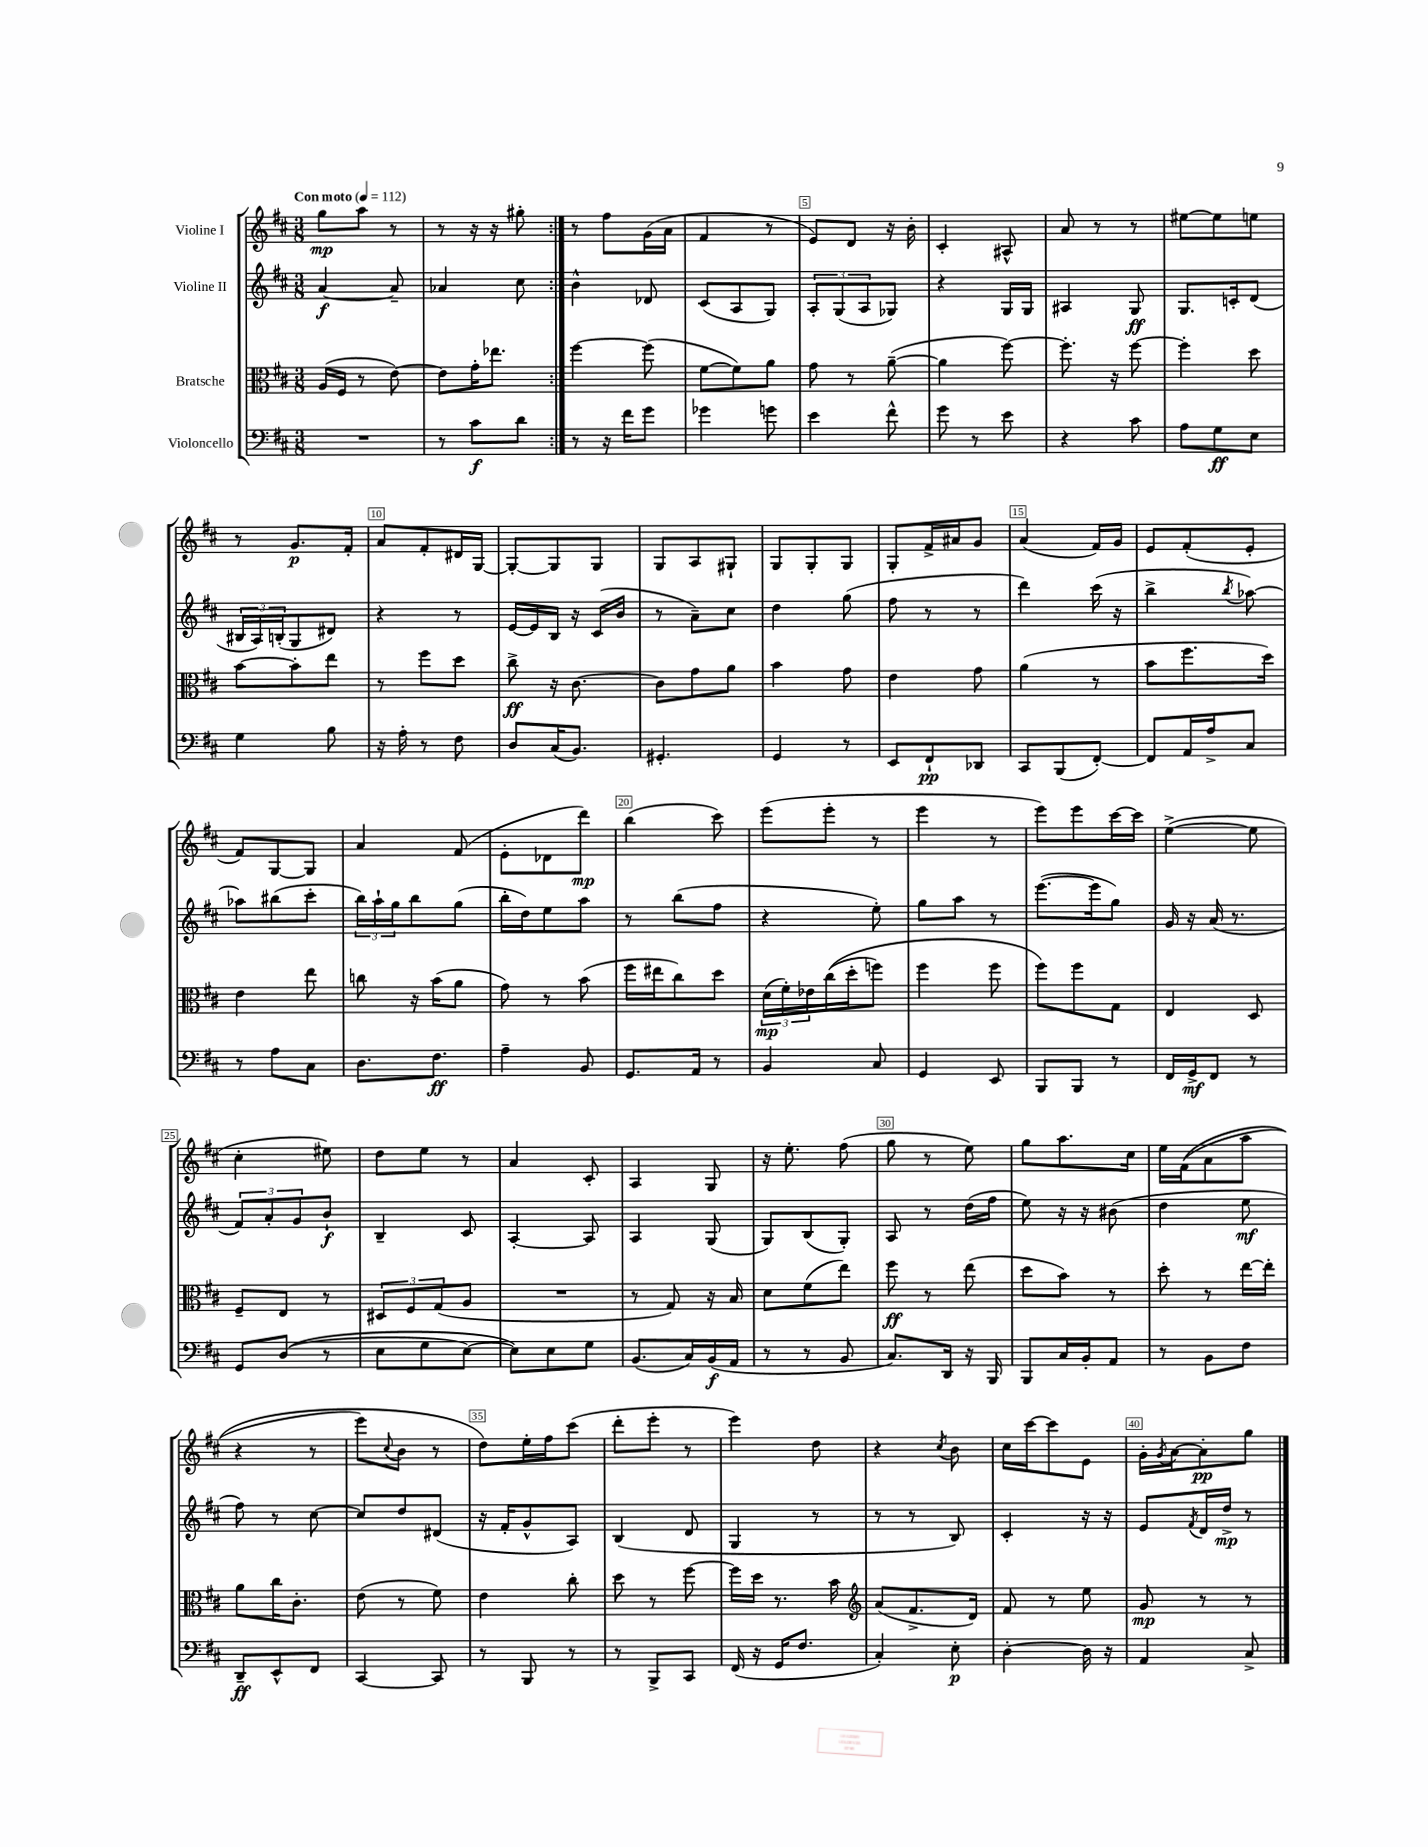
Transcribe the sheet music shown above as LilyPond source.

<<
\new StaffGroup <<
\new Staff = "s0" \with { instrumentName = "Violine I" } {
    \clef treble \key d \major \numericTimeSignature \time 3/8 \tempo "Con moto" 4 = 112
    \repeat volta 2 { g''8\mp a''8 r8 |
    r8 r16 r16 gis''8-. | }
    r8 fis''8 g'16( a'16 |
    fis'4 r8 |
    e'8) d'8 r16 b'16-. |
    cis'4-. ais8-^ |
    a'8 r8 r8 |
    eis''8~ eis''8 e''8 |
    r8 g'8.\p fis'16-. |
    a'8 fis'8-. dis'16 g16~ |
    g8~-. g8 g8 |
    g8 a8 gis8-! |
    g8 g8-. g8 |
    g8-. fis'16-> ais'16 g'8 |
    a'4( fis'16) g'16 |
    e'8 fis'8-.( e'8-. |
    fis'8) g8~ g8 |
    a'4 fis'8( |
    e'8-. des'8 d'''8\mp) |
    b''4( cis'''8) |
    e'''8( e'''8-. r8 |
    e'''4 r8 |
    e'''8) e'''8 cis'''16~ cis'''16 |
    e''4~->( e''8 |
    cis''4-. eis''8) |
    d''8 e''8 r8 |
    a'4 cis'8-. |
    a4 g8 |
    r16 e''8.-. fis''8( |
    g''8 r8 e''8) |
    g''8 a''8. cis''16 |
    e''16 fis'16(\( a'8 a''8 |
    r4 r8 |
    e'''8) \appoggiatura { cis''8 } b'8 r8 |
    d''8\) e''16-. fis''16 cis'''8( |
    d'''8-. e'''8-. r8 |
    e'''4) d''8 |
    r4 \acciaccatura { cis''8 } b'8 |
    cis''16 cis'''16~ cis'''8 e'8 |
    g'16-. \acciaccatura { g'8 } a'16~ a'8-.\pp g''8 \bar "|." |
}
\new Staff = "s1" \with { instrumentName = "Violine II" } {
    \clef treble \key d \major \numericTimeSignature \time 3/8
    \repeat volta 2 { a'4~\f a'8-- |
    aes'4 cis''8 | }
    b'4-^ des'8 |
    cis'8( a8 g8) |
    \tuplet 3/2 { a8-. g8( a8 } ges8) |
    r4 g16 g16 |
    ais4 g8\ff |
    g8. c'16-. d'8( |
    \tuplet 3/2 { bis16 a16) b16-.( } g8 dis'8) |
    r4 r8 |
    e'16~ e'16 b16 r16 cis'16( b'16 |
    r8 a'8--) cis''8 |
    d''4 g''8( |
    fis''8 r8 r8 |
    d'''4) cis'''16( r16 |
    b''4-> \acciaccatura { b''8 } aes''8~) |
    aes''8 bis''8( cis'''8-. |
    \tuplet 3/2 { b''16) a''16-! g''16 } b''8 g''8( |
    b''16-. d''16) e''8 a''8 |
    r8 b''8( fis''8 |
    r4 e''8-.) |
    g''8 a''8 r8 |
    e'''8.~( e'''16 g''8) |
    g'16 r16 a'16( r8. |
    \tuplet 3/2 { fis'8) a'8-. g'8 } b'8-!\f |
    b4-- cis'8 |
    a4~-. a8 |
    a4 g8( |
    g8) b8( g8-.) |
    a8 r8 d''16( fis''16 |
    e''8) r16 r16 bis'8( |
    d''4 e''8\mf |
    fis''8) r8 cis''8~ |
    cis''8 d''8 dis'8( |
    r16 fis'16-. g'8-^ a8) |
    b4( d'8 |
    g4 r8 |
    r8 r8 b8) |
    cis'4-. r16 r16 |
    e'8 \acciaccatura { fis'8 } d'16 d''16->\mp r8 \bar "|." |
}
\new Staff = "s2" \with { instrumentName = "Bratsche" } {
    \clef alto \key d \major \numericTimeSignature \time 3/8
    \repeat volta 2 { a16( fis16 r8 e'8~) |
    e'8 g'16-. ees''8. | }
    fis''4~ fis''8( |
    fis'8~ fis'8) a'8 |
    g'8 r8 a'8~--( |
    a'4 fis''8~) |
    fis''8.-. r16 fis''8~ |
    fis''4-. d''8 |
    b'8~ b'8-. e''8 |
    r8 fis''8 d''8 |
    cis''8->\ff r16 cis'8.~ |
    cis'8 g'8 a'8 |
    b'4 g'8 |
    e'4 g'8 |
    a'4( r8 |
    b'8 fis''8. d''16) |
    e'4 e''8 |
    c''8 r16 b'16( a'8 |
    g'8) r8 b'8( |
    fis''16 eis''16 cis''8) d''8 |
    \tuplet 3/2 { d'16\mp( fis'16-.) ees'16 } cis''16(\( d''16-. f''8) |
    fis''4 fis''8 |
    fis''8\) fis''8 g8 |
    e4 d8 |
    fis8-- e8 r8 |
    \tuplet 3/2 { dis8 fis8 g8( } a8 |
    R4. |
    r8 g8) r16 b16 |
    d'8 fis'8( e''8) |
    fis''8\ff r8 e''8( |
    d''8 b'8) r8 |
    d''8-. r8 e''16~ e''16-. |
    a'8 cis''16 cis'8.-. |
    e'8( r8 fis'8) |
    e'4 cis''8-. |
    d''8 r8 fis''8~ |
    fis''16 d''16 r8. b'16 |
    \clef treble a'8( fis'8.-> d'16) |
    fis'8 r8 e''8 |
    g'8\mp r8 r8 \bar "|." |
}
\new Staff = "s3" \with { instrumentName = "Violoncello" } {
    \clef bass \key d \major \numericTimeSignature \time 3/8
    \repeat volta 2 { R4. |
    r8 cis'8\f d'8 | }
    r8 r16 fis'16 g'8 |
    ges'4 g'8 |
    e'4 fis'8-^ |
    g'8 r8 e'8 |
    r4 cis'8 |
    a8 g8\ff e8 |
    g4 b8 |
    r16 a16-. r8 fis8 |
    d8 cis16( b,8.) |
    gis,4.-. |
    g,4 r8 |
    e,8 fis,8-!\pp des,8 |
    cis,8 b,,8( fis,8~-.) |
    fis,8 a,16 a16-> cis8 |
    r8 a8 cis8 |
    d8. fis8.\ff |
    a4-- b,8 |
    g,8. a,16 r8 |
    b,4 cis8 |
    g,4 e,8 |
    b,,8 b,,8 r8 |
    fis,16 g,16->\mf fis,8 r8 |
    g,8 d8(\( r8 |
    e8 g8 e8~) |
    e8\) e8 g8 |
    b,8.( cis16) b,16\f( a,16 |
    r8 r8 b,8 |
    cis8.) d,16 r16 b,,16 |
    b,,8 cis16 b,16-. a,8 |
    r8 b,8 fis8 |
    d,8--\ff e,8-^ fis,8 |
    cis,4~ cis,8 |
    r8 b,,8 r8 |
    r8 b,,8-> cis,8 |
    fis,16( r16 g,16 fis8. |
    cis4-.) e8-.\p |
    d4~-. d16 r16 |
    a,4 cis8-> \bar "|." |
}
>>
>>
\layout { \context { \Score \override BarNumber.break-visibility = ##(#f #t #t) barNumberVisibility = #(every-nth-bar-number-visible 5) \override BarNumber.stencil = #(make-stencil-boxer 0.1 0.3 ly:text-interface::print) } }
